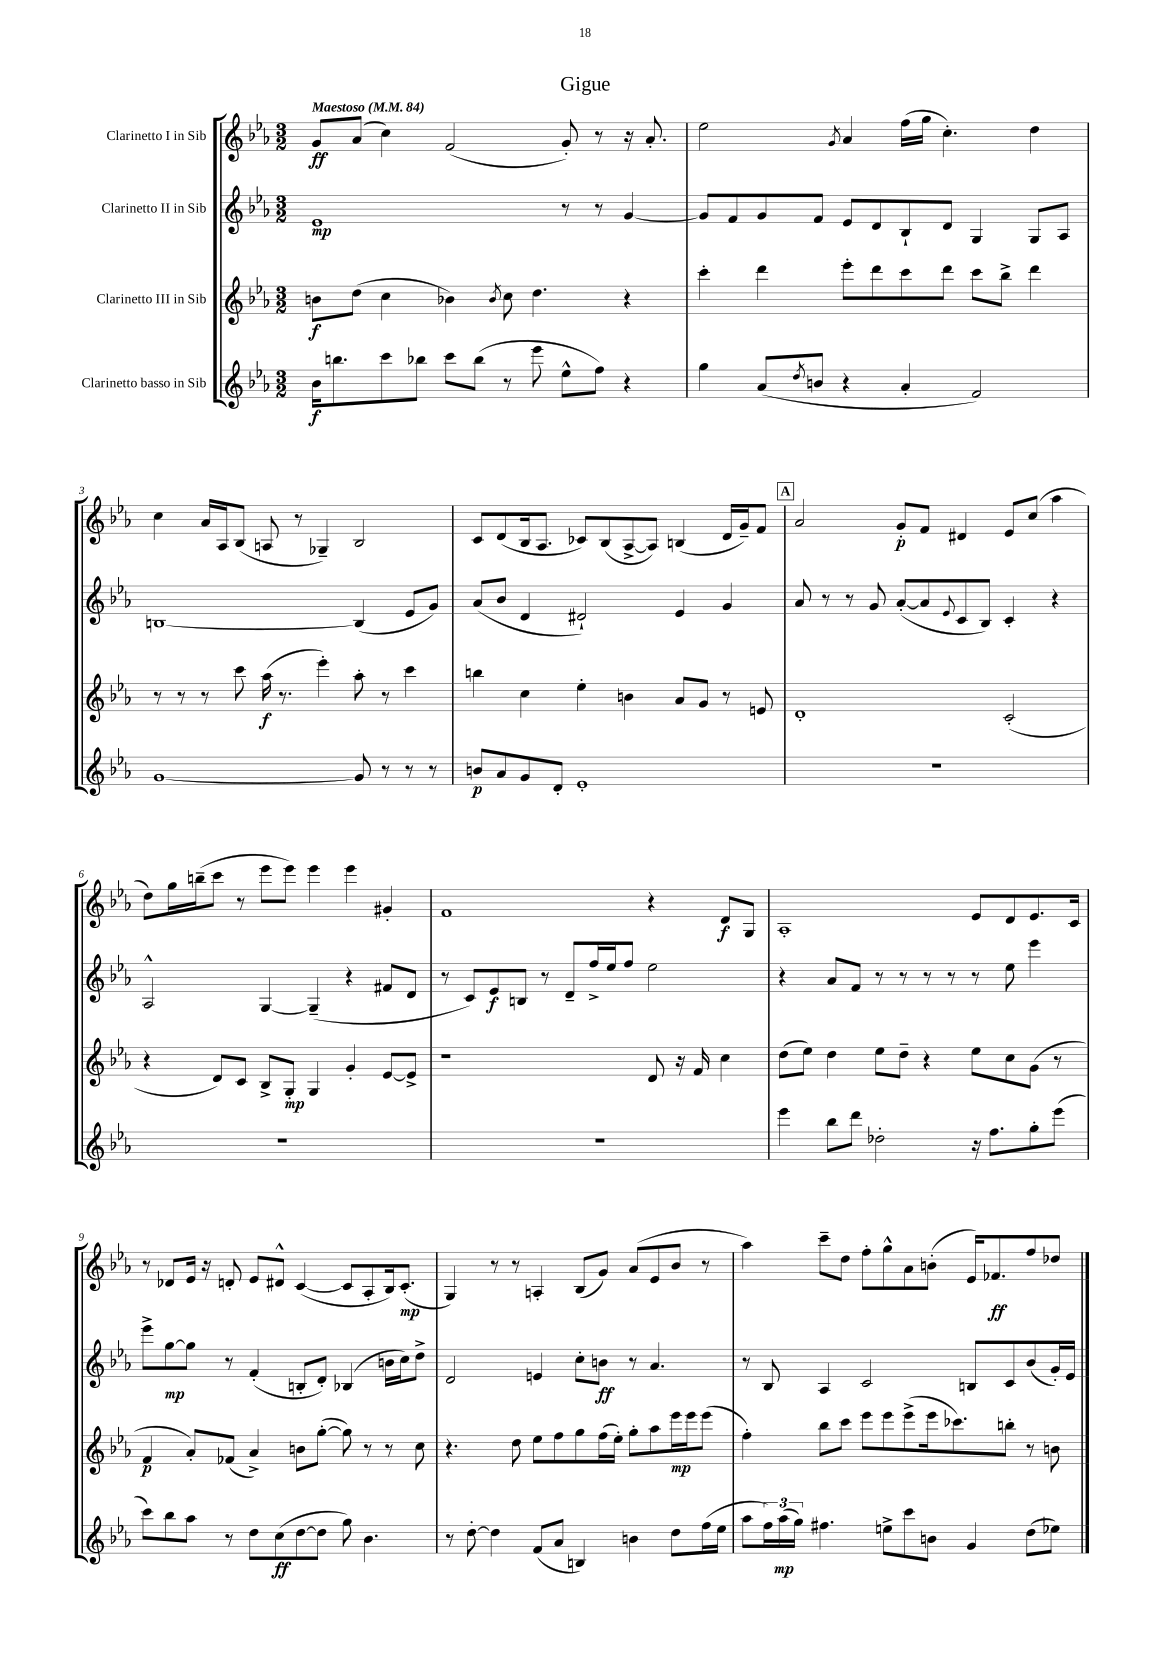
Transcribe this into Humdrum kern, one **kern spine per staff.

**kern	**kern	**kern	**kern
*staff4	*staff3	*staff2	*staff1
*clefG2	*clefG2	*clefG2	*clefG2
*k[b-e-a-]	*k[b-e-a-]	*k[b-e-a-]	*k[b-e-a-]
*M3/2	*M3/2	*M3/2	*M3/2
*MM84	*MM84	*MM84	*MM84
16b-	8b	1e-	8g
8.bb	.	.	.
.	(8dd	.	(8a-
8ccc	4cc	.	4cc)
8bb-	.	.	.
8ccc	4b-)	.	(2f
(8bb-	.	.	.
.	8qb-	.	.
8r	8cc	.	.
8eee-	4.dd	.	.
8ee-^^	.	8r	8g')
8ff)	.	8r	8r
4r	4r	[4g	16r
.	.	.	8.a-'
=	=	=	=
4gg	4ccc'	8g]	2ee-
.	.	8f	.
(8a-	4ddd	8g	.
8qdd	.	.	.
8b	.	8f	.
.	.	.	8qg
4r	8eee-'	8e-	4a-
.	8ddd	8d	.
4a-'	8ccc	8B-`	(16ff
.	.	.	16gg
.	8ddd	8d	4.cc')
2f)	8ccc	4G	.
.	8bb-^	.	.
.	4ddd	8G	4dd
.	.	8A-	.
=	=	=	=
[1g	8r	[1B	4cc
.	8r	.	.
.	8r	.	16a-
.	.	.	16A-
.	8ccc	.	(8B-
.	(16aa-	.	8A
.	8.r	.	.
.	.	.	8r
.	4eee-')	.	4G-~)
8g]	8aa-'	(4B]	2B-
8r	8r	.	.
8r	4ccc	8e-	.
8r	.	8g)	.
=	=	=	=
8b	4bb	(8a-	8c
8a-	.	8b-	(8d
8g	4cc	4d	16B-
.	.	.	8.A-
8d'	.	.	.
1e-'	4ee-'	2d#`)	8c-)
.	.	.	(8B-
.	4b	.	[8A-^
.	.	.	8A-])
.	8a-	4e-	(4B
.	8g	.	.
.	8r	4g	16d
.	.	.	16g~)
.	8e	.	8f
=	=	=	=
1.r	1d'	8a-	2a-
.	.	8r	.
.	.	8r	.
.	.	8g	.
.	.	([8a-'	8g'
.	.	8a-]	8f
.	.	8qqe-	.
.	.	8c	4d#
.	.	8B-)	.
.	(2c'	4c'	8e-
.	.	.	(8cc
.	.	4r	4aa-
=	=	=	=
1.r	4r	2A-^^	8dd)
.	.	.	16gg
.	.	.	(16bb~
.	8d)	.	8ccc
.	8c	.	8r
.	8B-^	[4G	8eee-
.	8G'	.	8eee-)
.	4G	(4G~]	4eee-
.	4g'	4r	4eee-
.	[8e-	8f#	4g#'
.	8e-^]	8d	.
=	=	=	=
1.r	1r	8r	1f
.	.	8c)	.
.	.	8e-	.
.	.	8B	.
.	.	8r	.
.	.	8d~	.
.	.	16ff^	.
.	.	16ee-	.
.	.	8ff	.
.	8d	2ee-	4r
.	16r	.	.
.	16f	.	.
.	4cc	.	8d
.	.	.	8G
=	=	=	=
4eee-	(8dd	4r	1A-'
.	8ee-)	.	.
8bb-	4dd	8a-	.
8ddd	.	8f	.
2dd-'	8ee-	8r	.
.	8dd~	8r	.
.	4r	8r	.
.	.	8r	.
16r	8ee-	8r	8e-
8.ff	.	.	.
.	8cc	8ee-	8d
8gg'	(8g	4eee-	8.e-
(8eee-	8r	.	.
.	.	.	16c
=	=	=	=
8ccc)	4f	8eee-^	8r
8bb-	.	[8gg	8d-
8aa-	8a-')	8gg]	16e-
.	.	.	16r
8r	(8f-	8r	8d'
8dd	4a-^)	(4f'	8e-
(8cc	.	.	8d#^^
[8dd	8b	8B'	([4c
8dd]	([8gg'	8d')	.
8gg)	8gg])	(4B-	8c]
4.b-	8r	.	8A-'
.	8r	16b	16B-)
.	.	16cc)	(8.c'
.	8cc	8dd^	.
=	=	=	=
8r	4.r	2d	4G)
[8dd'	.	.	.
4dd]	.	.	8r
.	8dd	.	8r
(8f	8ee-	4e	4A'
8a-	8ff	.	.
4B)	8gg	8cc'	(8B-
.	(16ff	8b	8g)
.	16ee-')	.	.
4b	8gg'	8r	(8a-
.	8aa-	4.a-	8e-
8dd	16eee-	.	8b-
.	16eee-	.	.
(16ff	(8eee-	.	8r
16ee-	.	.	.
=	=	=	=
8aa-	4ff')	8r	4aa-)
24ff)	.	8B-	.
(24aa-	.	.	.
24gg)	.	.	.
4.ff#	8bb-	4A-	8ccc~
.	8ccc	.	8dd
.	8eee-	2c	8ff'
8ee^	8eee-	.	8gg^^
8ccc	(8eee-^	.	8a-
8b	16eee-	.	(8b'
.	8.ccc-)	.	.
4g	.	8B	16e-)
.	.	.	8.f-
.	8bb'	8c	.
(8dd	8r	(8b-	8ff
8ee-)	8b	16g')	8dd-
.	.	16e-	.
==	==	==	==
*-	*-	*-	*-
